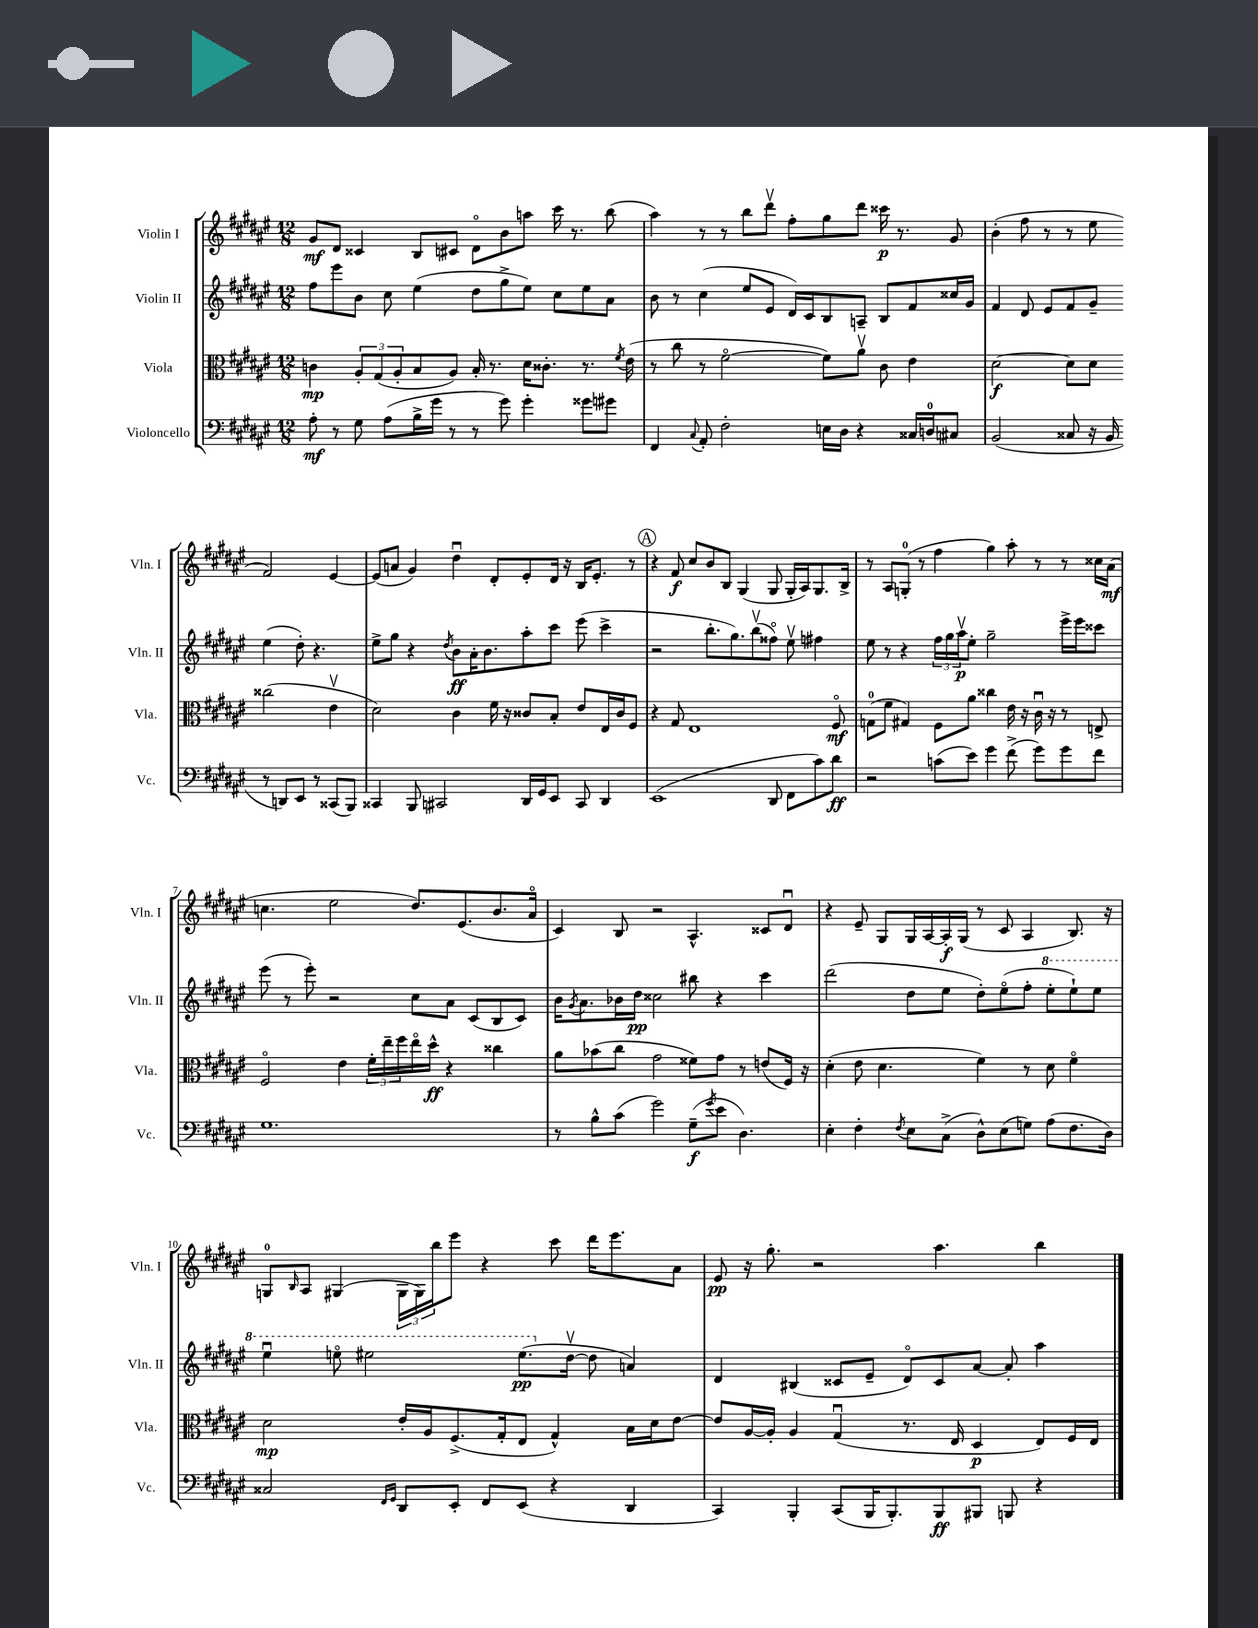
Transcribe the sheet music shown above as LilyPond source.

<<
\new StaffGroup <<
\new Staff = "s0" \with { instrumentName = "Violin I" shortInstrumentName = "Vln. I" } {
    \clef treble \key fis \major \numericTimeSignature \time 12/8
    gis'8\mf dis'8 cisis'4 b8 cis'8 dis'8\flageolet b'8 a''8 cis'''16 r8. b''8( |
    ais''4) r8 r8 b''8 dis'''8\upbow fis''8-. gis''8 dis'''8 cisis'''16\p r8. gis'8 |
    b'4-.( fis''8 r8 r8 eis''8 fis'2) eis'4~ |
    eis'8( a'8 gis'4) dis''4\downbow dis'8-. eis'8-. dis'16 r16 b16 eis'8.-. r8 |
    \mark \markup { \circle "A" } r4 fis'8\f cis''8 b'8 b8 gis4( gis8 gis16-. ais16) gis8. b16-> |
    r8 ais8 g8-0-.( r8 fis''4 gis''4) ais''8-. r8 r8 cisis''16 ais'16\mf( |
    c''4. eis''2 dis''8.) eis'8.( b'8. ais'16\flageolet |
    cis'4) b8 r2 ais4.-^ cisis'8 dis'8\downbow |
    r4 eis'8-- gis8 gis16 ais16~ ais16-.\f gis16( r8 cis'8 ais4 b8.) r16 |
    g8-0 \grace { b16 } ais8 gis4( \tuplet 3/2 { gis16 gis16) b''16 } eis'''8 r4 cis'''8 dis'''16 eis'''8. ais'8 |
    eis'8\pp r16 gis''8.-. r2 ais''4. b''4 \bar "|." |
}
\new Staff = "s1" \with { instrumentName = "Violin II" shortInstrumentName = "Vln. II" } {
    \clef treble \key fis \major \numericTimeSignature \time 12/8
    fis''8 eis'''8 b'8 cis''8 eis''4( dis''8 gis''8-> eis''8) cis''8 eis''8 ais'8 |
    b'8 r8 cis''4( eis''8 eis'8 dis'16) cis'16 b8 a8-- b8 fis'8 cisis''16 gis'16 |
    fis'4 dis'8 eis'8 fis'8 gis'8-- eis''4( dis''8-.) r4. |
    eis''8-> gis''8 r4 \acciaccatura { dis''8 } b'8\ff ais'16-. b'8. ais''8-. cis'''8 eis'''8( cis'''4-> |
    \mark \markup { \circle "A" } r2 b''8.-. gis''8.) b''8\upbow( fisis''8\flageolet) eis''8\upbow fis''4 |
    eis''8 r8 r4 \tuplet 3/2 { fis''16 gis''16 ais''16\upbow\p } eis''8-. gis''2-- eis'''16-> eis'''16 cisis'''8 |
    eis'''8( r8 eis'''8-.) r2 cis''8 ais'8 cis'8( b8 cis'8) |
    b'16 \acciaccatura { gis'8 } ais'8. bes'16 dis''16\pp cisis''2 bis''8 r4 cis'''4 |
    dis'''2( dis''8 eis''8 dis''8-.) eis''8\flageolet( fis''8-. \ottava #1 eis'''8-. eis'''8-!) eis'''8 |
    eis'''4\downbow e'''8\flageolet eis'''2 eis'''8.\pp( \ottava #0 dis''16~\upbow dis''8 a'4) |
    dis'4 bis4( cisis'8 eis'8-- dis'8\flageolet) cisis'8 ais'8~ ais'8-. ais''4 \bar "|." |
}
\new Staff = "s2" \with { instrumentName = "Viola" shortInstrumentName = "Vla." } {
    \clef alto \key fis \major \numericTimeSignature \time 12/8
    c'4\mp \tuplet 3/2 { ais8-. gis8( ais8-. } b8 ais8) b16-. r8. dis'16 cisis'8.-. r8. \acciaccatura { fis'8 } eis'16( |
    r8 cis''8 r8 fis'2~\flageolet fis'8) ais'8\upbow cis'8 eis'4 |
    dis'2~\f dis'8 dis'8 cisis''2( eis'4\upbow |
    dis'2) cis'4 fis'16 r16 cisis'8 b8-. eis'8 eis16 cisis'16 fis8 |
    \mark \markup { \circle "A" } r4 gis8 eis1 fis8\flageolet\mf |
    g8-0( fis'8 gis4) fis8 ais'8 cisis''4 eis'16 r16 cis'16\downbow r16 r8 e8-> |
    fis2\flageolet eis'4 \tuplet 3/2 { fis'16-. eis''16-- fis''16 } eis''16\flageolet dis''16-^\ff r4 cisis''4 |
    ais'8 bes'8( cis''8 gis'2 fisis'8) gis'8 r8 e'8( fis16) r16 |
    dis'4-.( eis'8 dis'4. fis'4) r8 dis'8 fis'4\flageolet |
    dis'2\mp eis'16-. ais16 fis8.->( gis16-. eis8 gis4-^) b16 dis'16 eis'8~ |
    eis'8 ais16~ ais16-. ais4 gis4\downbow( r8. eis16 dis4\p eis8) fis16 eis16 \bar "|." |
}
\new Staff = "s3" \with { instrumentName = "Violoncello" shortInstrumentName = "Vc." } {
    \clef bass \key fis \major \numericTimeSignature \time 12/8
    ais8-.\mf r8 gis8 ais8( b16-> gis'16 r8 r8 gis'8) gis'4-. gisis'8 gis'8 |
    fis,4 \appoggiatura { cis8 } ais,8-. fis2-. e16 dis16 r4 cisis16 d16-0 cis8 |
    b,2( cisis8 r16 b,16 r8 d,8) eis,8 r8 cisis,8( b,,8) |
    cisis,4 b,,8 cis,2 dis,16 gis,16 eis,8 cis,8 dis,4 |
    \mark \markup { \circle "A" } eis,1( dis,8 fis,8 cis'8) dis'8\ff |
    r2 c'8( eis'8) gis'4 fis'8->( gis'8) gis'8 fis'8 |
    gis1. |
    r8 b8-^ cis'8( gis'2) gis8--\f( \acciaccatura { gis'8 } eis'8 dis4.) |
    eis4-. fis4-. \acciaccatura { fis8 } eis8 cis8->( dis8-^) eis8( g8) ais8( fis8. dis16) |
    cisis2 \grace { fis,16 gis,16 } dis,8 eis,8-. fis,8 eis,8( r4 dis,4 |
    cis,4) b,,4-. cis,8( b,,16 b,,8.-.) b,,8\ff bis,,8 b,,8 r4 \bar "|." |
}
>>
>>
